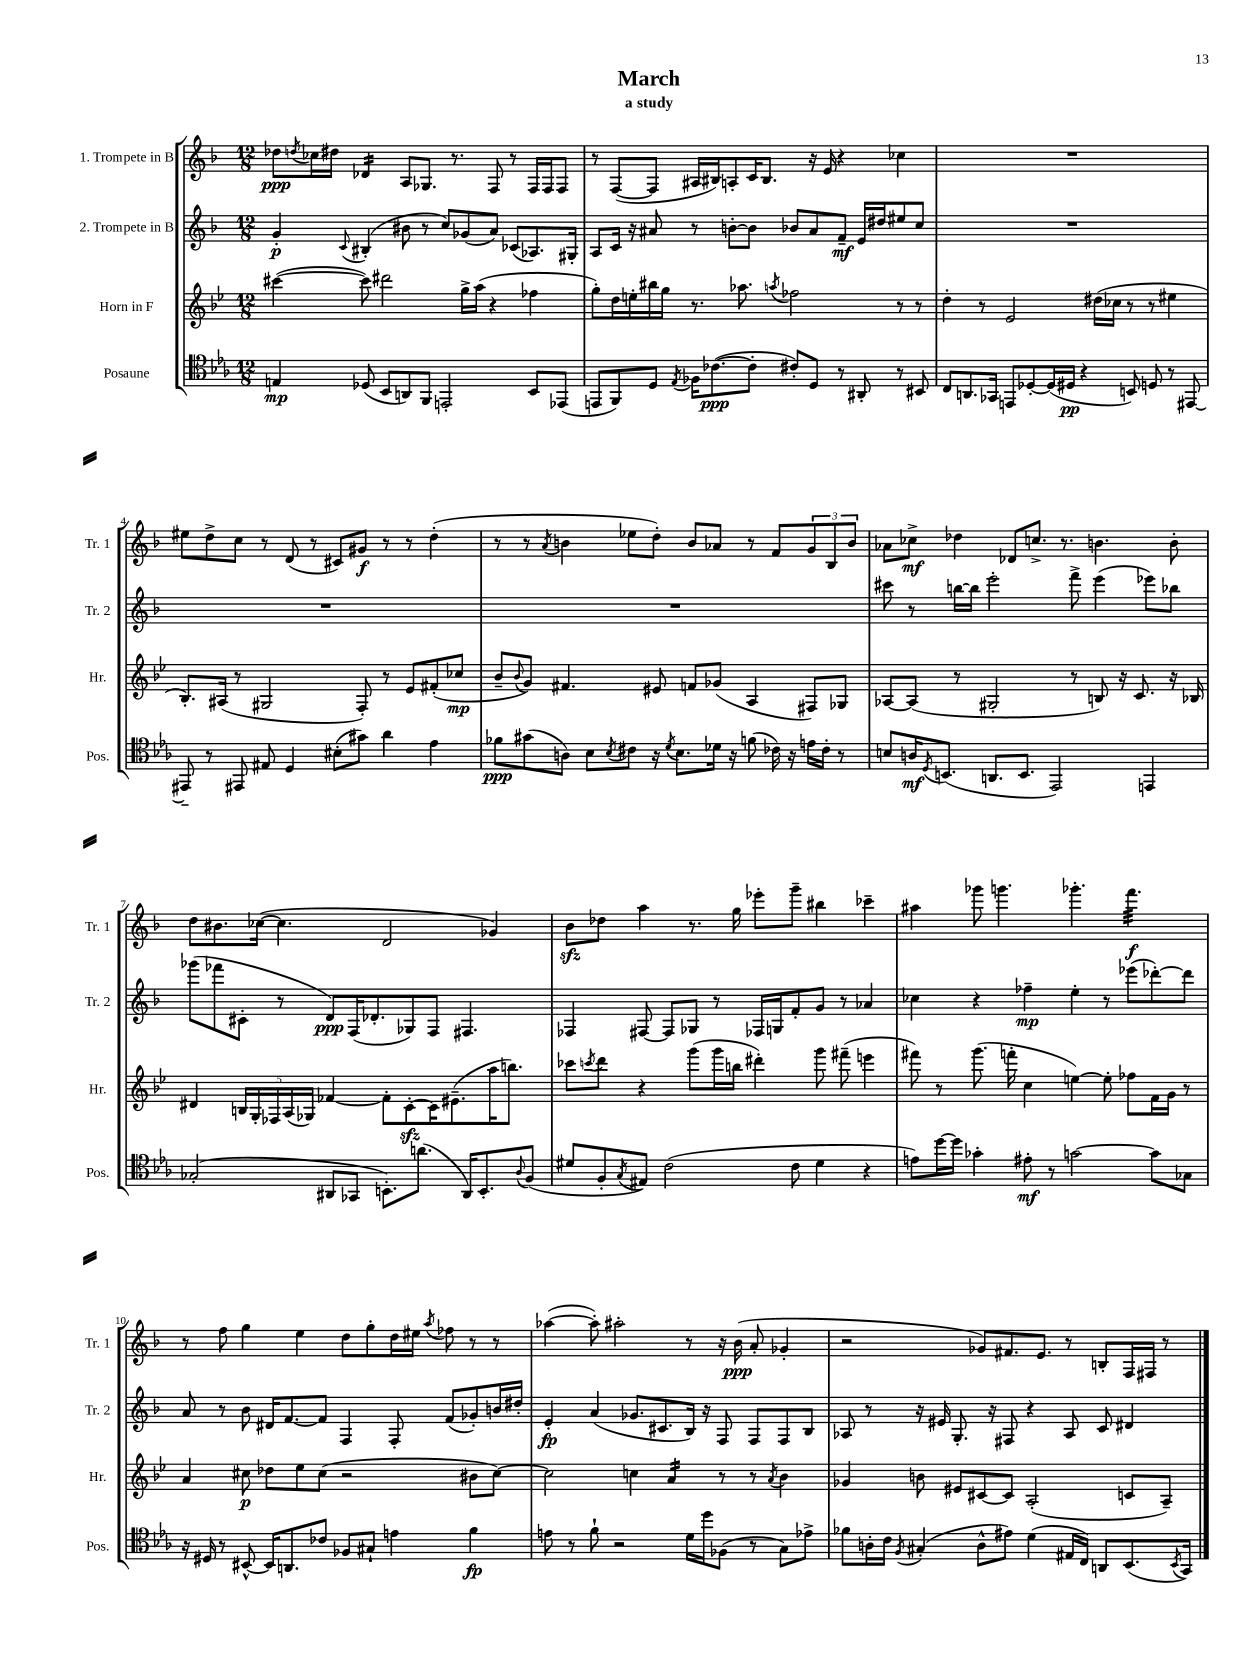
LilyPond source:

\header { title = "March" subtitle = "a study" }
<<
\new StaffGroup <<
\new Staff = "s0" \with { instrumentName = "1. Trompete in B" shortInstrumentName = "Tr. 1" } {
    \clef treble \key f \major \numericTimeSignature \time 12/8
    des''8\ppp \acciaccatura { d''8 } ces''16 dis''16 des'4:16 a8 ges8. r8. f8 r8 f16 f16 f8 |
    r8 f8~( f8 ais16 bis16) a8-. c'16 bis8. r16 e'16 r4 ces''4 |
    R1. |
    eis''8 d''8-> c''8 r8 d'8( r8 cis'8) gis'8\f r8 r8 d''4-.( |
    r8 r8 \acciaccatura { a'8 } b'4 ees''8 d''8-.) b'8 aes'8 r8 f'8 \tuplet 3/2 { g'8 bes8 b'8 } |
    aes'8 ces''8->\mf des''4 des'8 c''8.-> r8. b'4. b'8-. |
    d''8 bis'8. ces''16~( ces''4. d'2 ges'4) |
    bes'8\sfz des''8 a''4 r8. g''16 ees'''8-. g'''8-- bis''4 ces'''4-- |
    ais''4 ges'''8 g'''4. ges'''4.-. f'''4.:32\f |
    r8 f''8 g''4 e''4 d''8 g''8-. d''16 eis''16 \acciaccatura { a''8 } fes''8 r8 r8 |
    aes''4~( aes''8-.) ais''2-. r8 r16 bes'16\ppp( a'8-. ges'4-. |
    r2 ges'8) fis'8. e'8. r8 b8-. f16 fis16 r8 \bar "|." |
}
\new Staff = "s1" \with { instrumentName = "2. Trompete in B" shortInstrumentName = "Tr. 2" } {
    \clef treble \key f \major \numericTimeSignature \time 12/8
    g'4-.\p \appoggiatura { c'8 } bis4-.( bis'8 r8 c''8) ges'8( a'8) ces'8( aes8.) gis16-. |
    a8 c'16 r16 ais'8 r8 b'8~-. b'8 bes'8 ais'8 f'8--\mf e'16 dis''16 eis''8 c''8 |
    R1. |
    R1. |
    R1. |
    cis'''8 r8 b''16~ b''16 e'''2-. f'''8-> e'''4( ees'''8) bes''8 |
    ges'''8( fes'''8 cis'8-. r8 d'8\ppp) f16( des'8.-. ges8) f8 fis4. |
    fes4 fis8~ fis8 ges8 r8 fes16 g16 f'8-. g'8 r8 aes'4 |
    ces''4 r4 fes''4--\mp e''4-. r8 ees'''8( des'''8~-.) des'''8 |
    a'8 r8 bes'8 dis'16 f'8.~ f'8 f4 f8-. f'8( ges'8-.) b'16 dis''16-. |
    e'4-.\fp a'4( ges'8. cis'8. bes16) r16 f8 f8 f8 bes8 |
    aes8 r8 r16 eis'16 g8.-. r16 fis8 r4 aes8 c'8 dis'4 \bar "|." |
}
\new Staff = "s2" \with { instrumentName = "Horn in F" shortInstrumentName = "Hr." } {
    \clef treble \key bes \major \numericTimeSignature \time 12/8
    cis'''4~( cis'''8) dis'''2 g''16-> a''16( r4 fes''4 |
    g''8-.) d''16 e''16-. bis''16 g''16 r8. aes''8. \acciaccatura { a''8 } fes''2 r8 r8 |
    d''4-. r8 ees'2 dis''16( ces''16 r8 r8 eis''4 |
    bes8.-.) ais16( r8 gis2 f8-.) r8 ees'8 fis'8-.( ces''8\mp |
    bes'8-- \appoggiatura { bes'8 } g'8) fis'4. eis'8 f'8 ges'8( a4 fis8) ges8 |
    aes8~ aes8( r8 gis2-. r8 b8) r16 c'8. r16 bes16 |
    dis'4 \tuplet 5/4 { b16 g16-. fes16 a16( ges16) } fes'4~ fes'8-. c'8~-.\sfz c'16 eis'8.--( a''16 b''8.) |
    ces'''8 \acciaccatura { c'''8 } d'''8 r4 g'''8( g'''16 b''16 dis'''4-.) g'''8 fis'''8--( e'''4 |
    fis'''8) r8 g'''8.( f'''16-. c''4 e''4~) e''8-. fes''8 f'16 g'16 r8 |
    a'4 cis''8\p des''8 ees''8 cis''8( r2 bis'8 cis''8~) |
    cis''2 c''4 a'4:16 r8 r8 \acciaccatura { a'8 } bes'4 |
    ges'4 b'8 eis'8 cis'8~ cis'8 a2-.( c'8 a8--) \bar "|." |
}
\new Staff = "s3" \with { instrumentName = "Posaune" shortInstrumentName = "Pos." } {
    \clef tenor \key ees \major \numericTimeSignature \time 12/8
    e4\mp des8( bes,8 a,8) f,8 e,2-. bes,8 ees,8( |
    e,8 f,8) d8 \acciaccatura { ees8 } fes16 ces'8.~\ppp( ces'8-. cis'8-.) d8 r8 ais,8-. r8 bis,8 |
    c8 a,8. ges,16 e,8 des8~-. des16( dis16\pp r4 b,8) d8 r8 eis,8~ |
    eis,8-- r8 eis,8 eis8 d4 bis8-.( gis'8) aes'4 ees'4 |
    fes'8\ppp gis'8( a8) bes8 \acciaccatura { bes8 } cis'8 r16 \acciaccatura { d'8 } bes8. des'16 r16 f'8( ces'16) r16 e'16 ces'16-. r8 |
    b8 a16\mf \acciaccatura { d8 } b,8.( a,8. b,8. ees,2) e,4 |
    ges2-.( ais,8 ges,8 b,8.-.) a'8.( ais,16) b,8.-. \appoggiatura { aes8 } f8( |
    dis'8 f8-. \acciaccatura { g8 } eis8) c'2( c'8 dis'4 r4 |
    e'8) d''16~ d''16 ges'4-. eis'8-.\mf r8 g'2~ g'8 ges8 |
    r16 dis16 r8 bis,8~-^ bis,16 a,8. ces'8 fes8 gis8-! e'4 f'4\fp |
    e'8 r8 f'8-! r2 d'16 d''16 fes8( r8 g8) ees'8-> |
    fes'8 a16-. c'16 \acciaccatura { f8 } gis4-.( a8-^ eis'8) d'4( eis16 c16) a,8 bes,8.( \acciaccatura { bes,8 } g,16) \bar "|." |
}
>>
>>
